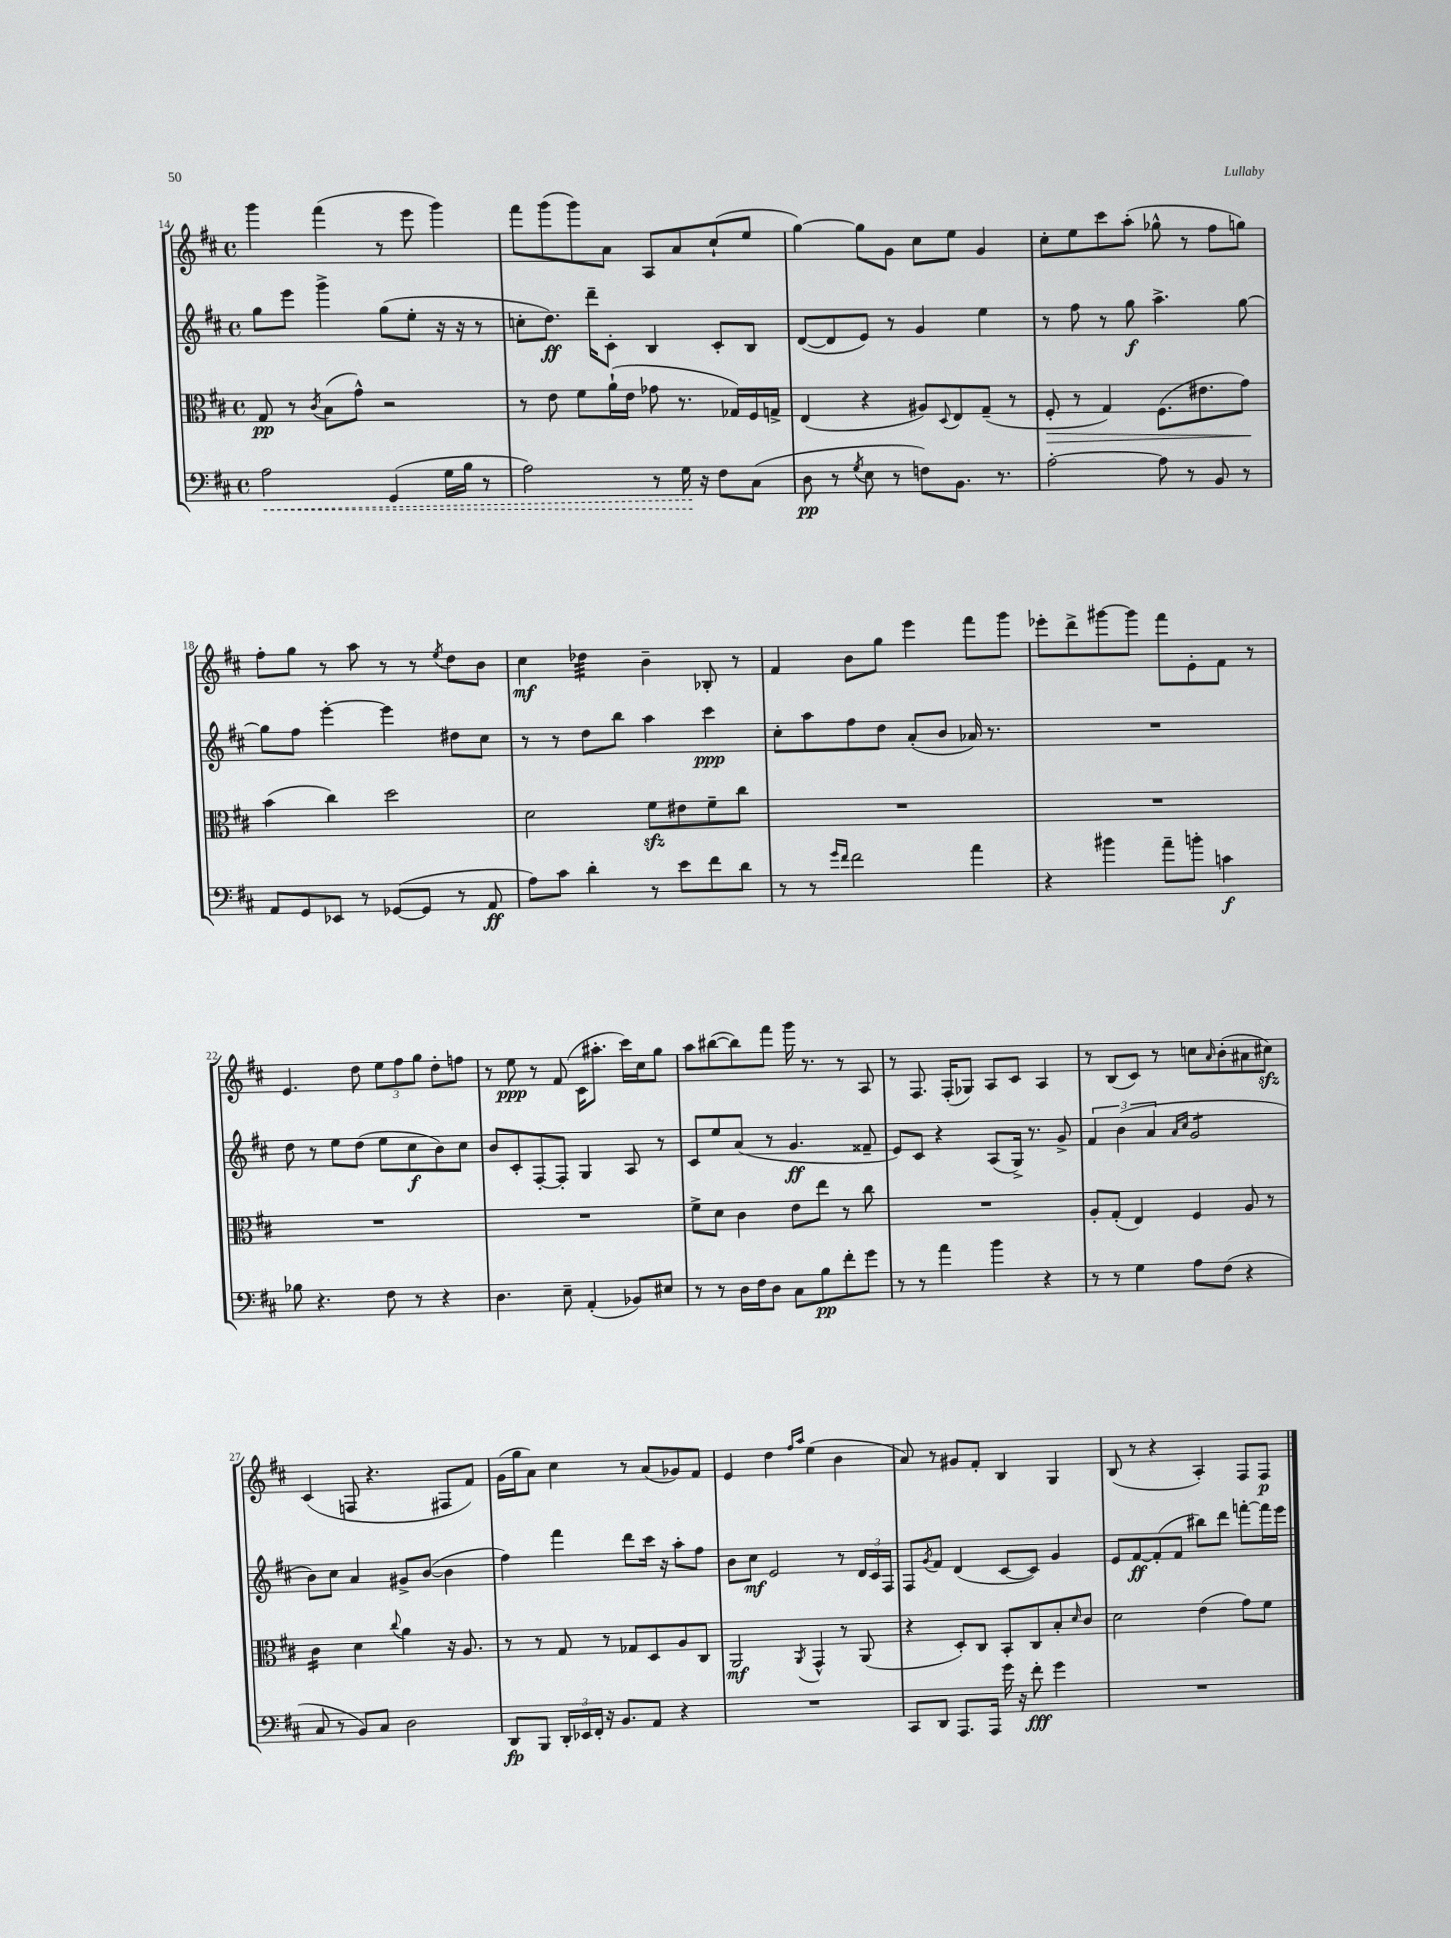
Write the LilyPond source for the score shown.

<<
\new StaffGroup <<
\new Staff = "s0" {
    \clef treble \key d \major \defaultTimeSignature \time 4/4
    g'''4 fis'''4( r8 e'''8 g'''4) |
    fis'''8 g'''8( g'''8) a'8 a8 a'8 cis''8-!( e''8 |
    g''4~) g''8 g'8 cis''8 e''8 g'4 |
    cis''8-. e''8 cis'''8 a''8-.( ges''8-^ r8 fis''8 g''8) |
    fis''8-. g''8 r8 a''8 r8 r8 \acciaccatura { e''8 } d''8 b'8 |
    cis''4\mf des''4:32 b'4-- bes8-. r8 |
    fis'4 b'8 g''8 e'''4 fis'''8 g'''8 |
    ees'''8-. d'''8-> gis'''8~ gis'''8 fis'''8 e'8-. fis'8 r8 |
    e'4. d''8 \tuplet 3/2 { e''8 fis''8 g''8 } d''8-. f''8 |
    r8 e''8\ppp r8 fis'8( cis'16 ais''8.-. cis'''16) cis''16 g''8 |
    a''8 bis''8~( bis''8) fis'''8 g'''16 r8. r8 a8 |
    r8 fis8. fis16-.( ges8) a8 cis'8 a4 |
    r8 b8( cis'8) r8 c''8 \grace { a'16 } b'8-.( ais'8 cis''8\sfz) |
    cis'4( f8 r4. fis8 fis'8) |
    g'16( g''16 a'8) cis''4 r8 a'8( ges'8) fis'8 |
    e'4 d''4 \grace { fis''16 a''16 } e''4( b'4 |
    a'8) r8 gis'8 fis'8-. b4 g4 |
    b8( r8 r4 a4-.) fis8 fis8\p \bar "|." |
}
\new Staff = "s1" {
    \clef treble \key d \major \defaultTimeSignature \time 4/4
    g''8 e'''8 g'''4-> g''8( e''8-. r16 r16 r8 |
    c''8-. d''8.\ff) d'''16-- cis'8-. b4 cis'8-. b8 |
    d'8~( d'8 e'8) r8 g'4 e''4 |
    r8 fis''8 r8 g''8\f a''4.-> g''8~ |
    g''8 fis''8 e'''4~-. e'''4 dis''8 cis''8 |
    r8 r8 d''8 b''8 a''4 cis'''4\ppp |
    cis''8-. a''8 fis''8 d''8 a'8-.( b'8 aes'16) r8. |
    R1 |
    d''8 r8 e''8 d''8( e''8 cis''8\f b'8) cis''8 |
    b'8 cis'8-. fis8~-. fis8-. g4 a8 r8 |
    cis'8 e''8 a'8( r8 g'4.\ff fisis'8-- |
    e'8) cis'8 r4 a8( g16->) r8. g'8-> |
    \tuplet 3/2 { fis'4 b'4( a'4 } \grace { a'16 cis''16 } g'2:8 |
    b'8) cis''8 a'4 gis'8-> b'8~( b'4 |
    fis''4) fis'''4 d'''8 cis'''16 r16 a''8-. fis''8 |
    b'8 cis''8\mf e'2 r8 \tuplet 3/2 { d'16 cis'16 fis16 } |
    fis8 \acciaccatura { g'8 } fis'8 d'4( cis'8~ cis'8) g'4 |
    e'8 fis'8~\ff fis'8-.( fis'8 bis''8) d'''8 f'''8~-. f'''16 e'''16 \bar "|." |
}
\new Staff = "s2" {
    \clef alto \key d \major \defaultTimeSignature \time 4/4
    g8\pp r8 \acciaccatura { cis'8 } b8( g'8-^) r2 |
    r8 e'8 fis'8 a'16-!( e'16 ges'8 r8. ges16) fis16 g16-> |
    e4( r4 ais8) \appoggiatura { d8 } e8 g8--( r8 |
    fis8-.\> r8 g4) fis8.( eis'8. g'8\!) |
    b'4( cis''4) d''2 |
    d'2 fis'8\sfz eis'8 fis'8-- cis''8 |
    R1 |
    R1 |
    R1 |
    R1 |
    fis'8-> d'8 cis'4 e'8 e''8 r8 cis''8 |
    R1 |
    a8-. g8-.( e4) fis4 a8 r8 |
    cis'4:16 d'4 \appoggiatura { cis''8 } a'4 r16 a8. |
    r8 r8 g8 r8 ges8 d8 a8 cis8 |
    a,2\mf \acciaccatura { a,8 } g,4-^ r8 a,8( |
    r4 d8-.) cis8 b,8-. cis8 b8-. \grace { d'16 } cis'8 |
    d'2 e'4( g'8) fis'8 \bar "|." |
}
\new Staff = "s3" {
    \clef bass \key d \major \defaultTimeSignature \time 4/4
    \once \override Hairpin.style = #'dashed-line a2\< g,4( g16 b16 r8 |
    a2) r8 g16\! r16 fis8 cis8( |
    d8\pp r8 \acciaccatura { g8 } e8 r8 f8) b,8. r8. |
    a2~-. a8 r8 b,8 r8 |
    a,8 g,8 ees,8 r8 ges,8~( ges,8 r8 a,8\ff |
    a8) cis'8 d'4-. r8 e'8 fis'8 d'8 |
    r8 r8 \grace { g'16 fis'16 } fis'2 a'4 |
    r4 bis'4 a'8-- b'8-. c'4\f |
    bes8 r4. fis8 r8 r4 |
    d4. e8-- a,4-.( bes,8) eis8 |
    r8 r8 d16 fis16 d8 cis8 b8\pp fis'8-. g'8 |
    r8 r8 a'4 b'4 r4 |
    r8 r8 g4 a8 fis8( r4 |
    cis8 r8 b,8) cis8 d2 |
    d,8\fp b,,8 \tuplet 3/2 { d,16-. ees,16 fis,16-. } r16 b,8. a,8 r4 |
    R1 |
    cis,8 d,8 a,,8. a,,16 g'16 r16 fis'8-.\fff g'4 |
    R1 \bar "|." |
}
>>
>>
\layout { \context { \Score currentBarNumber = #14 } }
